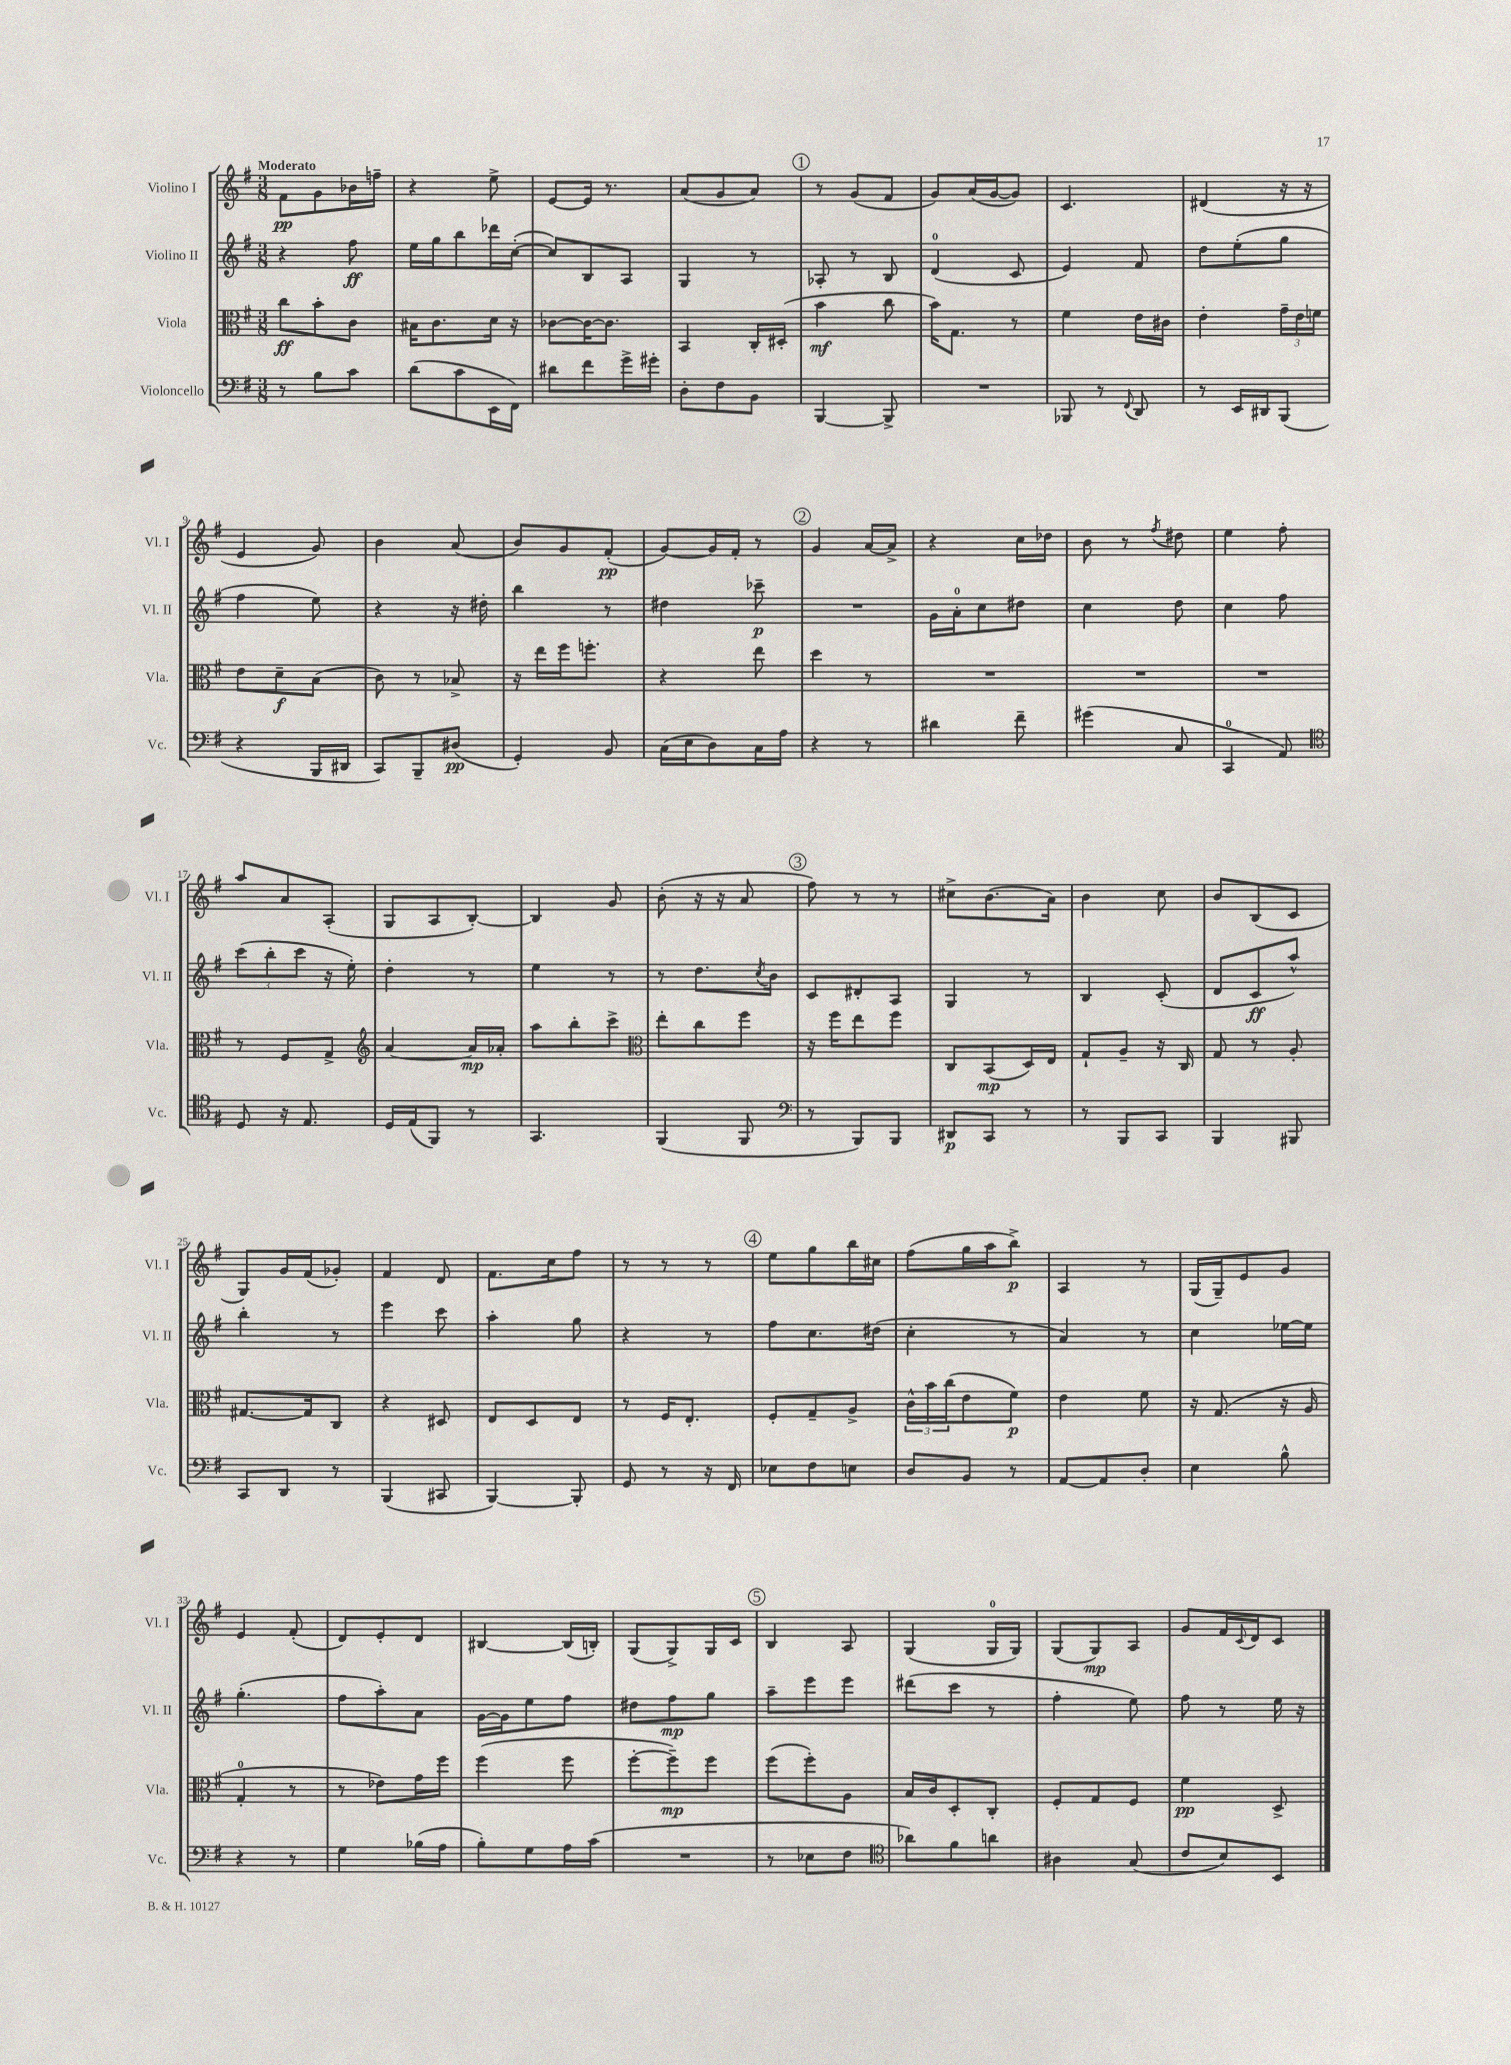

**kern	**dynam	**kern	**dynam	**kern	**dynam	**kern	**dynam
*part4	*part4	*part3	*part3	*part2	*part2	*part1	*part1
*staff4	*staff4	*staff3	*staff3	*staff2	*staff2	*staff1	*staff1
*I"Violoncello	*	*I"Viola	*	*I"Violino II	*	*I"Violino I	*
*I'Vc.	*	*I'Vla.	*	*I'Vl. II	*	*I'Vl. I	*
*clefF4	*	*clefC3	*	*clefG2	*	*clefG2	*
*k[f#]	*	*k[f#]	*	*k[f#]	*	*k[f#]	*
*M3/8	*	*M3/8	*	*M3/8	*	*M3/8	*
=1	=1	=1	=1	=1	=1	=1	=1
!	!	!	!	!	!	!LO:TX:a:B:t=Moderato	!
8r	.	8cc\L	ff	4r	.	8f#\L	pp
8B\L	.	8b'\	.	.	.	8g\	.
8c\J	.	8c\J	.	8ff#\	ff	16b-X\L	.
.	.	.	.	.	.	16ffn~\JJ	.
=2	=2	=2	=2	=2	=2	=2	=2
(8d\L	.	16B#X\KL	.	16ee\LL	.	4r	.
.	.	8.c\	.	16gg\J	.	.	.
8c\	.	.	.	8bb\	.	.	.
16EE\L	.	16d\Jk	.	16ddd-X\L	.	8ee^\	.
16FF#\JJ)	.	16r	.	([16cc'\JJ	.	.	.
=3	=3	=3	=3	=3	=3	=3	=3
8d#X\L	.	[8c-X\L	.	8cc/L])	.	[8e/L	.
8f#\	.	16c-\K_	.	8B/	.	16e/Jk]	.
.	.	8.c-\J]	.	.	.	8.r	.
16g^\L	.	.	.	8A/J	.	.	.
16g#X'\JJ	.	.	.	.	.	.	.
=4	=4	=4	=4	=4	=4	=4	=4
8D'\L	.	4BB/	.	4G/	.	(8a/L	.
8F#\	.	.	.	.	.	8g/	.
8BB\J	.	16C'/LL	.	8r	.	8a/J)	.
.	.	(16D#X'/JJ	.	.	.	.	.
!!LO:REH:place=s1:t=1
=5	=5	=5	=5	=5	=5	=5	=5
[4BBB/	.	4b\	mf	8A-X'/	.	8r	.
.	.	.	.	8r	.	(8g/L	.
8BBB^/]	.	8cc\	.	8B/	.	8f#/J	.
=6	=6	=6	=6	=6	=6	=6	=6
4.r	.	16b\KL)	.	(4d/	.	8g/L)	.
.	.	8.G\J	.	.	.	.	.
.	.	.	.	.	.	(16a/L	.
.	.	.	.	.	.	[16g/J	.
.	.	8r	.	8c/	.	8g/J])	.
=7	=7	=7	=7	=7	=7	=7	=7
8BBB-X/	.	4f#\	.	4e/)	.	4.c/	.
8r	.	.	.	.	.	.	.
8qqFF#/	.	.	.	.	.	.	.
8DD/	.	16e\LL	.	8f#/	.	.	.
.	.	16c#X\JJ	.	.	.	.	.
=8	=8	=8	=8	=8	=8	=8	=8
8r	.	4e'\	.	8dd\L	.	(4d#X/	.
16EE/LL	.	.	.	(8ee'\	.	.	.
16DD#X/J	.	.	.	.	.	.	.
(8BBB/J	.	24g~\LL	.	8gg\J	.	16r	.
.	.	24e\	.	.	.	.	.
.	.	.	.	.	.	16r	.
.	.	24fn\JJ	.	.	.	.	.
!!LO:LB:g=z
=9	=9	=9	=9	=9	=9	=9	=9
4r	.	8e\L	.	4ff#\	.	4e/	.
.	.	8d~\	f	.	.	.	.
16BBB/LL	.	(8B\J	.	8ee\)	.	8g/)	.
16DD#X/JJ	.	.	.	.	.	.	.
=10	=10	=10	=10	=10	=10	=10	=10
8CC/L)	.	8c\)	.	4r	.	4b\	.
8BBB~/	.	8r	.	.	.	.	.
(8D#X/J	pp	8B-X^/	.	16r	.	(8a/	.
.	.	.	.	16dd#X'\	.	.	.
=11	=11	=11	=11	=11	=11	=11	=11
4GG'/)	.	16r	.	4bb\	.	8b/L)	.
.	.	16ee\LL	.	.	.	.	.
.	.	16ff#\J	.	.	.	8g/	.
.	.	8.ffn'\J	.	.	.	.	.
8BB/	.	.	.	8r	.	(8f#'/J	pp
=12	=12	=12	=12	=12	=12	=12	=12
(16C\LL	.	4r	.	4dd#X\	.	[8g/L)	.
16E\J	.	.	.	.	.	.	.
8D\)	.	.	.	.	.	16g/L]	.
.	.	.	.	.	.	16f#'/JJ	.
16C\L	.	8ee\	.	8ccc-X~\	p	8r	.
16A\JJ	.	.	.	.	.	.	.
!!LO:REH:place=s1:t=2
=13	=13	=13	=13	=13	=13	=13	=13
4r	.	4dd\	.	4.r	.	4g/	.
8r	.	8r	.	.	.	[16a/LL	.
.	.	.	.	.	.	16a^/JJ]	.
=14	=14	=14	=14	=14	=14	=14	=14
4d#X\	.	4.r	.	16g\LL	.	4r	.
.	.	.	.	16a'\J	.	.	.
.	.	.	.	8cc\	.	.	.
8f#~\	.	.	.	8dd#X\J	.	16cc\LL	.
.	.	.	.	.	.	16dd-X\JJ	.
=15	=15	=15	=15	=15	=15	=15	=15
(4g#X\	.	4.r	.	4cc\	.	8b\	.
.	.	.	.	.	.	8r	.
.	.	.	.	.	.	8qff#/	.
8C/	.	.	.	8dd\	.	8dd#X\	.
=16	=16	=16	=16	=16	=16	=16	=16
4CC/	.	4.r	.	4cc\	.	4ee\	.
8AA/)	.	.	.	8ff#\	.	8ff#'\	.
!!LO:LB:g=z
=17	=17	=17	=17	=17	=17	=17	=17
*clefC4	*	*	*	*	*	*	*
8D/	.	8r	.	(12ccc\L	.	8aa/L	.
.	.	.	.	12bb'\	.	.	.
16r	.	8F#/L	.	.	.	8a/	.
.	.	.	.	12ccc\J	.	.	.
8.E/	.	.	.	.	.	.	.
.	.	8G^/J	.	16r	.	(8A'/J	.
.	.	.	.	16ee'\)	.	.	.
=18	=18	=18	=18	=18	=18	=18	=18
*	*	*clefG2	*	*	*	*	*
16D/LL	.	[4a/	.	4dd'\	.	8G/L	.
(16E/J	.	.	.	.	.	.	.
8FF#/J)	.	.	.	.	.	8A/	.
8r	.	16a/LL]	mp	8r	.	[8B'/J)	.
.	.	16a-X'/JJ	.	.	.	.	.
=19	=19	=19	=19	=19	=19	=19	=19
4.GG/	.	8aa\L	.	4ee\	.	4B/]	.
.	.	8bb'\	.	.	.	.	.
.	.	8ccc^\J	.	8r	.	8g/	.
=20	=20	=20	=20	=20	=20	=20	=20
*	*	*clefC3	*	*	*	*	*
(4FF#/	.	8ee'\L	.	8r	.	(8b'\	.
.	.	8cc\	.	8.dd\L	.	16r	.
.	.	.	.	.	.	16r	.
8FF#/	.	8ff#\J	.	.	.	8a/	.
.	.	.	.	8qcc/	.	.	.
.	.	.	.	16b\Jk	.	.	.
!!LO:REH:place=s1:t=3
=21	=21	=21	=21	=21	=21	=21	=21
*clefF4	*	*	*	*	*	*	*
8r	.	16r	.	8c/L	.	8ff#\)	.
.	.	16ff#\KL	.	.	.	.	.
8BBB/L)	.	8ee\	.	8d#X'/	.	8r	.
8BBB/J	.	8ff#\J	.	8A/J	.	8r	.
=22	=22	=22	=22	=22	=22	=22	=22
8DD#X/L	p	8C/L	.	4G/	.	8cc#X^\L	.
8CC/J	.	(8BB/	mp	.	.	(8.b\	.
8r	.	16D/L)	.	8r	.	.	.
.	.	16E/JJ	.	.	.	16a\Jk)	.
=23	=23	=23	=23	=23	=23	=23	=23
8r	.	8G`/L	.	4B/	.	4b\	.
8BBB/L	.	8A~/J	.	.	.	.	.
8CC/J	.	16r	.	(8c'/	.	8cc\	.
.	.	16C/	.	.	.	.	.
=24	=24	=24	=24	=24	=24	=24	=24
4BBB/	.	8G/	.	8d/L	.	8b/L	.
.	.	8r	.	8c/	ff	(8B/	.
8BBB#X/	.	8A'/	.	8aa^^/J)	.	8c/J	.
!!LO:LB:g=z
=25	=25	=25	=25	=25	=25	=25	=25
8CC/L	.	[8.G#X/L	.	4bb'\	.	8G/L)	.
8DD/J	.	.	.	.	.	16g/L	.
.	.	16G#/k]	.	.	.	(16f#/J	.
8r	.	8C/J	.	8r	.	8g-X'/J)	.
=26	=26	=26	=26	=26	=26	=26	=26
(4BBB/	.	4r	.	4eee\	.	4f#/	.
8CC#X/	.	8D#X/	.	8ccc\	.	8d/	.
=27	=27	=27	=27	=27	=27	=27	=27
[4BBB/)	.	8E/L	.	4aa'\	.	8.f#\L	.
.	.	8D/	.	.	.	.	.
.	.	.	.	.	.	16cc\k	.
8BBB'/]	.	8E/J	.	8gg\	.	8ff#\J	.
=28	=28	=28	=28	=28	=28	=28	=28
8GG/	.	8r	.	4r	.	8r	.
8r	.	16F#/KL	.	.	.	8r	.
.	.	8.E'/J	.	.	.	.	.
16r	.	.	.	8r	.	8r	.
16FF#/	.	.	.	.	.	.	.
!!LO:REH:place=s1:t=4
=29	=29	=29	=29	=29	=29	=29	=29
8E-X\L	.	8F#'/L	.	8ff#\L	.	8ee\L	.
8F#\	.	8G~/	.	8.cc\	.	8gg\	.
8En\J	.	8A^/J	.	.	.	16bb\L	.
.	.	.	.	(16dd#X\Jk	.	16cc#X\JJ	.
=30	=30	=30	=30	=30	=30	=30	=30
8D/L	.	24c^^\LL	.	4cc'\	.	(8ff#\L	.
.	.	24b\	.	.	.	.	.
.	.	(24cc\J	.	.	.	.	.
8BB/J	.	8e\	.	.	.	16gg\L	.
.	.	.	.	.	.	16aa\J	.
8r	.	8f#\J)	p	8r	.	8bb^\J)	p
=31	=31	=31	=31	=31	=31	=31	=31
[8AA/L	.	4e\	.	4a/)	.	4A/	.
8AA/]	.	.	.	.	.	.	.
8D'/J	.	8f#\	.	8r	.	8r	.
=32	=32	=32	=32	=32	=32	=32	=32
4E\	.	16r	.	4cc\	.	(16G/LL	.
.	.	(8.G/	.	.	.	16G~/J)	.
.	.	.	.	.	.	8e/	.
8B^^\	.	16r	.	[16ee-X\LL	.	8g/J	.
.	.	16A/	.	16ee-\JJ]	.	.	.
!!LO:LB:g=z
=33	=33	=33	=33	=33	=33	=33	=33
4r	.	4G'/	.	(4.gg'\	.	4e/	.
8r	.	8r	.	.	.	(8f#'/	.
=34	=34	=34	=34	=34	=34	=34	=34
4G\	.	8r	.	8ff#\L	.	8d/L)	.
.	.	8e-X\L)	.	8aa'\)	.	8e'/	.
(16B-X\LL	.	16g\L	.	8a\J	.	8d/J	.
16A\JJ	.	16ff#\JJ	.	.	.	.	.
=35	=35	=35	=35	=35	=35	=35	=35
8B'\L)	.	(4ff#\	.	[16g\LL	.	[4B#X/	.
.	.	.	.	16g\J]	.	.	.
8G\	.	.	.	8ee\	.	.	.
16A\L	.	8ff#\	.	8ff#\J	.	(16B#/LL]	.
(16c\JJ	.	.	.	.	.	16Bn'/JJ)	.
=36	=36	=36	=36	=36	=36	=36	=36
4.r	.	[8ff#'\L	.	8dd#X\L	.	(8G/L	.
.	.	8ff#~\])	mp	8ff#\	mp	8G^/)	.
.	.	8ff#\J	.	8gg\J	.	16G/L	.
.	.	.	.	.	.	16c/JJ	.
!!LO:REH:place=s1:t=5
=37	=37	=37	=37	=37	=37	=37	=37
8r	.	(8ff#\L	.	8aa~\L	.	4B/	.
8E-X\L	.	8ff#'\)	.	8eee\	.	.	.
8F#\J	.	8A\J	.	8eee\J	.	8A/	.
=38	=38	=38	=38	=38	=38	=38	=38
*clefC4	*	*	*	*	*	*	*
8a-X\L)	.	16B/LL	.	(8ddd#X\L	.	(4G/	.
.	.	16c/J	.	.	.	.	.
8f#\	.	8D'/	.	8ccc\J	.	.	.
8an\J	.	8C'/J	.	8r	.	16G/LL	.
.	.	.	.	.	.	16G/JJ)	.
=39	=39	=39	=39	=39	=39	=39	=39
4A#X\	.	8F#'/L	.	4ff#'\	.	(8G/L	.
.	.	8G/	.	.	.	8G/)	mp
(8G/	.	8F#/J	.	8ee\)	.	8A/J	.
=40	=40	=40	=40	=40	=40	=40	=40
8c/L	.	4f#\	pp	8ff#\	.	8g/L	.
8B/)	.	.	.	8r	.	16f#/L	.
.	.	.	.	.	.	8qqc/	.
.	.	.	.	.	.	16d/J	.
8BB/J	.	8D^/	.	16ee\	.	8c/J	.
.	.	.	.	16r	.	.	.
==	==	==	==	==	==	==	==
*-	*-	*-	*-	*-	*-	*-	*-
